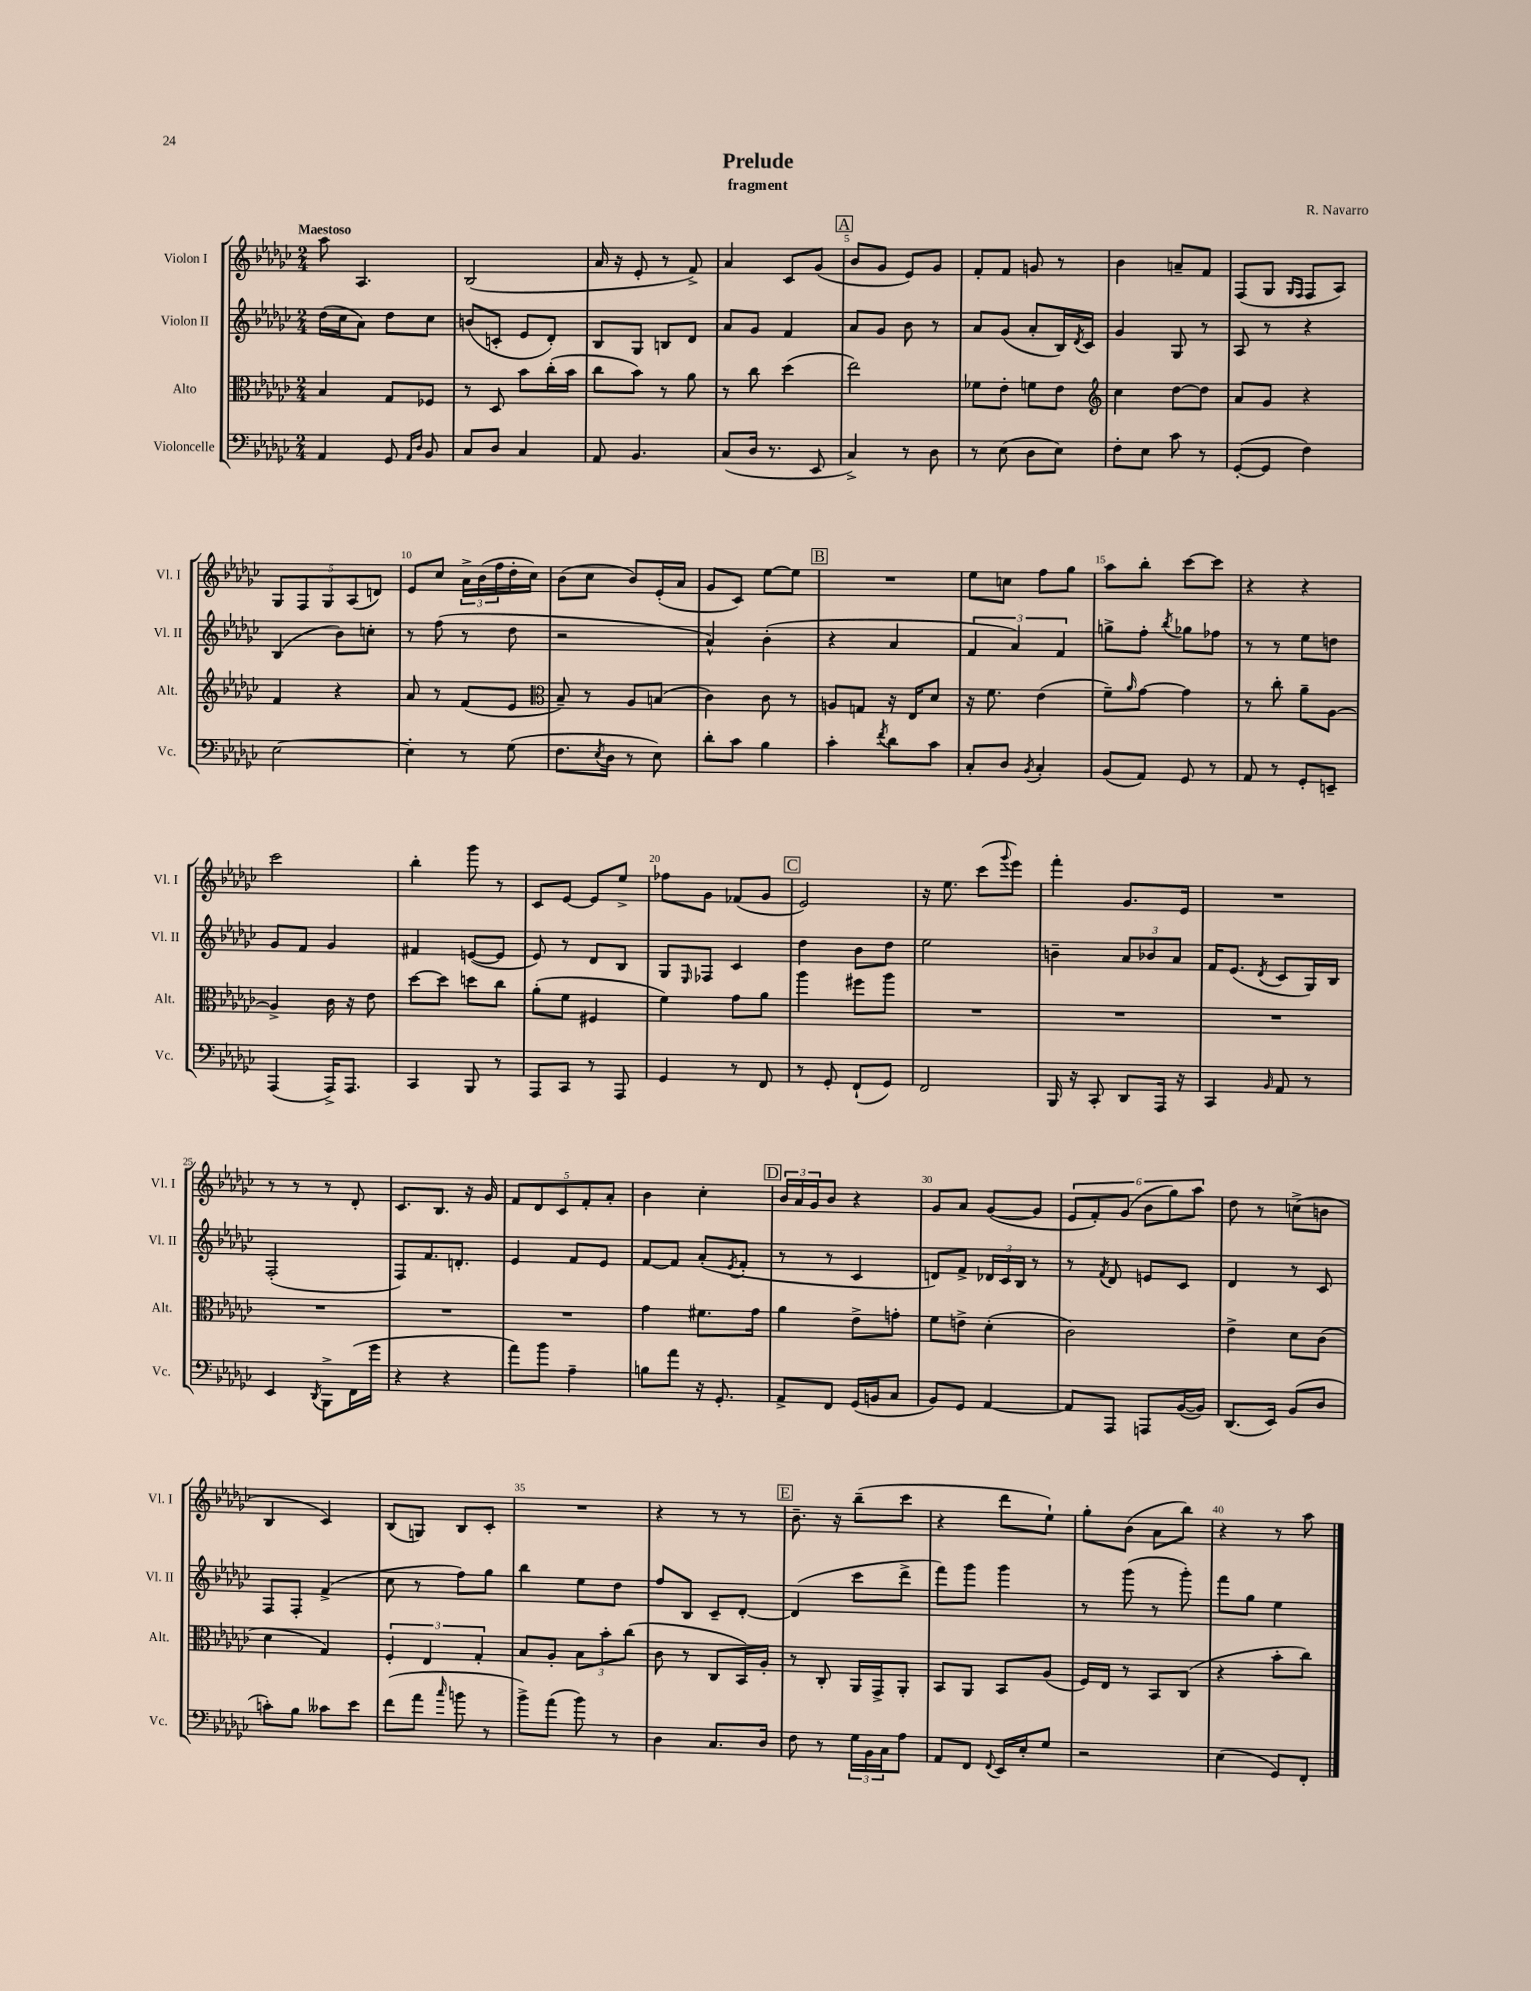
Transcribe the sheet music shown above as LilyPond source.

\header { title = "Prelude" composer = "R. Navarro" subtitle = "fragment" }
<<
\new StaffGroup <<
\new Staff = "s0" \with { instrumentName = "Violon I" shortInstrumentName = "Vl. I" } {
    \clef treble \key ges \major \numericTimeSignature \time 2/4 \tempo "Maestoso"
    aes''8 aes4. |
    bes2( |
    aes'16 r16 ees'8-. r8 f'8->) |
    aes'4 ces'8 ges'8( |
    \mark \markup { \box "A" } bes'8 ges'8 ees'8) ges'8 |
    f'8-. f'8 g'8 r8 |
    bes'4 a'8-- f'8 |
    f8( ges8 \grace { ges16 f16 } f8 aes8) |
    \tuplet 5/4 { ges8 f8 ges8 aes8( d'8) } |
    ees'8 ces''8 \tuplet 3/2 { aes'16-> bes'16( f''16 } des''16-. ces''16) |
    bes'8( ces''8 bes'8) ees'16-.( aes'16 |
    ges'8 ces'8) ees''8~ ees''8 |
    \mark \markup { \box "B" } R2 |
    ees''8 c''8 f''8 ges''8 |
    aes''8 bes''8-. ces'''8~ ces'''8 |
    r4 r4 |
    ces'''2 |
    bes''4-. ges'''8 r8 |
    ces'8 ees'8~ ees'8 ees''8-> |
    fes''8 ges'8 fes'8( ges'8 |
    \mark \markup { \box "C" } ees'2) |
    r16 ees''8. ces'''8( \appoggiatura { ges'''8 } ees'''8) |
    f'''4-. ges'8. ees'16 |
    R2 |
    r8 r8 r8 des'8-. |
    ces'8. bes8. r16 ges'16 |
    \tuplet 5/4 { f'8 des'8 ces'8 f'8-. aes'8-. } |
    bes'4 ces''4-. |
    \mark \markup { \box "D" } \tuplet 3/2 { bes'16 aes'16 ges'16 } bes'8 r4 |
    ges'8 aes'8 ges'8~( ges'8 |
    \tuplet 6/4 { ees'8 f'8-.) ges'8( bes'8 ges''8) aes''8 } |
    des''8 r8 c''8->( b'8 |
    bes4 ces'4) |
    bes8( g8) bes8 ces'8-. |
    R2 |
    r4 r8 r8 |
    \mark \markup { \box "E" } bes'8.-- r16 bes''8--( ces'''8 |
    r4 des'''8 ees''8-!) |
    ges''8-. bes'8( aes'8 bes''8) |
    r4 r8 aes''8 \bar "|." |
}
\new Staff = "s1" \with { instrumentName = "Violon II" shortInstrumentName = "Vl. II" } {
    \clef treble \key ges \major \numericTimeSignature \time 2/4
    des''16( ces''16 aes'8) des''8 ces''8 |
    b'8( c'8-. ees'8 des'8-.) |
    bes8 ges8 b8 des'8 |
    aes'8 ges'8 f'4 |
    \mark \markup { \box "A" } aes'8 ges'8 bes'8 r8 |
    aes'8 ges'8( aes'8-. bes16) \acciaccatura { des'8 } ces'16 |
    ges'4 ges8 r8 |
    aes8 r8 r4 |
    bes4( bes'8) c''8-. |
    r8 f''8( r8 des''8 |
    r2 |
    aes'4-^) bes'4-.( |
    \mark \markup { \box "B" } r4 aes'4 |
    \tuplet 3/2 { f'4 aes'4) f'4 } |
    g''8-> f''8-. \acciaccatura { bes''8 } ges''8 fes''8 |
    r8 r8 ees''8 d''8 |
    ges'8 f'8 ges'4 |
    fis'4 e'8~( e'8 |
    ees'8) r8 des'8 bes8 |
    ges8 \grace { ees16 } fes8 ces'4 |
    \mark \markup { \box "C" } des''4 bes'8 des''8 |
    ees''2 |
    b'4-- \tuplet 3/2 { aes'8 bes'8 aes'8 } |
    f'16 ees'8.( \acciaccatura { des'8 } ces'8 ges16) bes16 |
    f2-.( |
    f8) f'8. d'8.-. |
    ees'4 f'8 ees'8 |
    f'8~ f'8 aes'8-.( \acciaccatura { ees'8 } f'8-. |
    \mark \markup { \box "D" } r8 r8 ces'4 |
    d'8) f'8-> \tuplet 3/2 { des'16 ces'16 bes16 } r8 |
    r8 \acciaccatura { f'8 } des'8 e'8 ces'8 |
    des'4 r8 ces'8 |
    f8 f8-. f'4->( |
    ces''8 r8 f''8) ges''8 |
    bes''4 ees''8 des''8 |
    f''8 bes8 ces'8-- des'8~-. |
    \mark \markup { \box "E" } des'4( ces'''8 des'''8-> |
    f'''8) ges'''8 ges'''4 |
    r8 ges'''8( r8 ges'''8-.) |
    f'''8 ges''8 ees''4 \bar "|." |
}
\new Staff = "s2" \with { instrumentName = "Alto" shortInstrumentName = "Alt." } {
    \clef alto \key ges \major \numericTimeSignature \time 2/4
    bes4 ges8 fes8 |
    r8 des8 bes'8 ces''16-.( bes'16 |
    ces''8 bes'8) r8 aes'8 |
    r8 ces''8 des''4( |
    \mark \markup { \box "A" } ees''2) |
    fes'8 ees'8-. f'8 ees'8 |
    \clef treble ces''4 des''8~ des''8 |
    aes'8 ges'8 r4 |
    f'4 r4 |
    aes'8 r8 f'8( ees'8 |
    \clef alto bes8--) r8 aes8 b8( |
    ces'4) ces'8 r8 |
    \mark \markup { \box "B" } a8 g8 r16 ees16 des'8 |
    r16 f'8. ees'4( |
    f'8--) \grace { aes'16 } ges'8~ ges'4 |
    r8 ces''8-. aes'8-- aes8~ |
    aes4-> ces'16 r16 ees'8 |
    des''8~ des''8 d''8 ces''8 |
    aes'8-.( f'8 fis4 |
    f'4) ges'8 aes'8 |
    \mark \markup { \box "C" } aes''4 fis''8 aes''8 |
    R2 |
    R2 |
    R2 |
    R2 |
    R2 |
    R2 |
    ges'4 fis'8. ges'16 |
    \mark \markup { \box "D" } aes'4 ees'8-> g'8-. |
    f'8 e'8-> des'4-.( |
    ces'2) |
    ees'4-> des'8 ces'8( |
    des'4 ges4) |
    \tuplet 3/2 { f4-. ees4 ges4-. } |
    bes8 aes8-. \tuplet 3/2 { bes8 bes'8-. ces''8( } |
    ces'8 r8 ces8 bes,16) aes16-. |
    \mark \markup { \box "E" } r8 ces8-. aes,16 ges,16-> aes,8-. |
    bes,8 aes,8 bes,8 aes8( |
    f16) ees16 r8 bes,8 ces8( |
    r4 bes'8-. ces''8) \bar "|." |
}
\new Staff = "s3" \with { instrumentName = "Violoncelle" shortInstrumentName = "Vc." } {
    \clef bass \key ges \major \numericTimeSignature \time 2/4
    aes,4 ges,8 \grace { aes,16 des16 } bes,8 |
    ces8 des8 ces4 |
    aes,8 bes,4. |
    ces8( des16 r8. ees,8 |
    \mark \markup { \box "A" } ces4->) r8 des8 |
    r8 ees8( des8 ees8) |
    f8-. ees8 ces'8 r8 |
    ges,8~-.( ges,8 f4) |
    ees2~ |
    ees4-. r8 ges8( |
    f8. \acciaccatura { ees8 } des16 r8 ees8) |
    des'8-. ces'8 bes4 |
    \mark \markup { \box "B" } ces'4-. \acciaccatura { f'8 } des'8 ces'8 |
    ces8-. des8 \acciaccatura { bes,8 } ces4-. |
    bes,8( aes,8) ges,8 r8 |
    aes,8 r8 ges,8-. e,8-- |
    aes,,4( aes,,16->) aes,,8. |
    ces,4 bes,,8 r8 |
    aes,,8 ces,8 r8 aes,,8 |
    ges,4 r8 f,8 |
    \mark \markup { \box "C" } r8 ges,8-. f,8-!( ges,8) |
    f,2 |
    bes,,16 r16 ces,8-. des,8 aes,,16 r16 |
    ces,4 \grace { bes,16 } aes,8 r8 |
    ees,4 \acciaccatura { des,8 } bes,,8-> f,16( ges'16 |
    r4 r4 |
    aes'8) bes'8 aes4-- |
    b8 aes'8 r16 ges,8.-. |
    \mark \markup { \box "D" } aes,8-> f,8 ges,16( b,16 ces8 |
    bes,8) ges,8 aes,4~ |
    aes,8 aes,,8 a,,8 bes,16~( bes,16) |
    des,8.( ees,16) bes,8( des8 |
    c'8-.) bes8 ceses'8 ees'8 |
    f'8( aes'8 \grace { ces''16 } b'8 r8 |
    bes'8->) aes'8( bes'8) r8 |
    des4 ces8. des16 |
    \mark \markup { \box "E" } f8 r8 \tuplet 3/2 { ges16 bes,16 ces16 } aes8 |
    aes,8 f,8 \appoggiatura { f,8 } ees,16 ees16-. ges8 |
    r2 |
    ees4( ges,8) f,8-. \bar "|." |
}
>>
>>
\layout { \context { \Score \override BarNumber.break-visibility = ##(#f #t #t) barNumberVisibility = #(every-nth-bar-number-visible 5) } }
